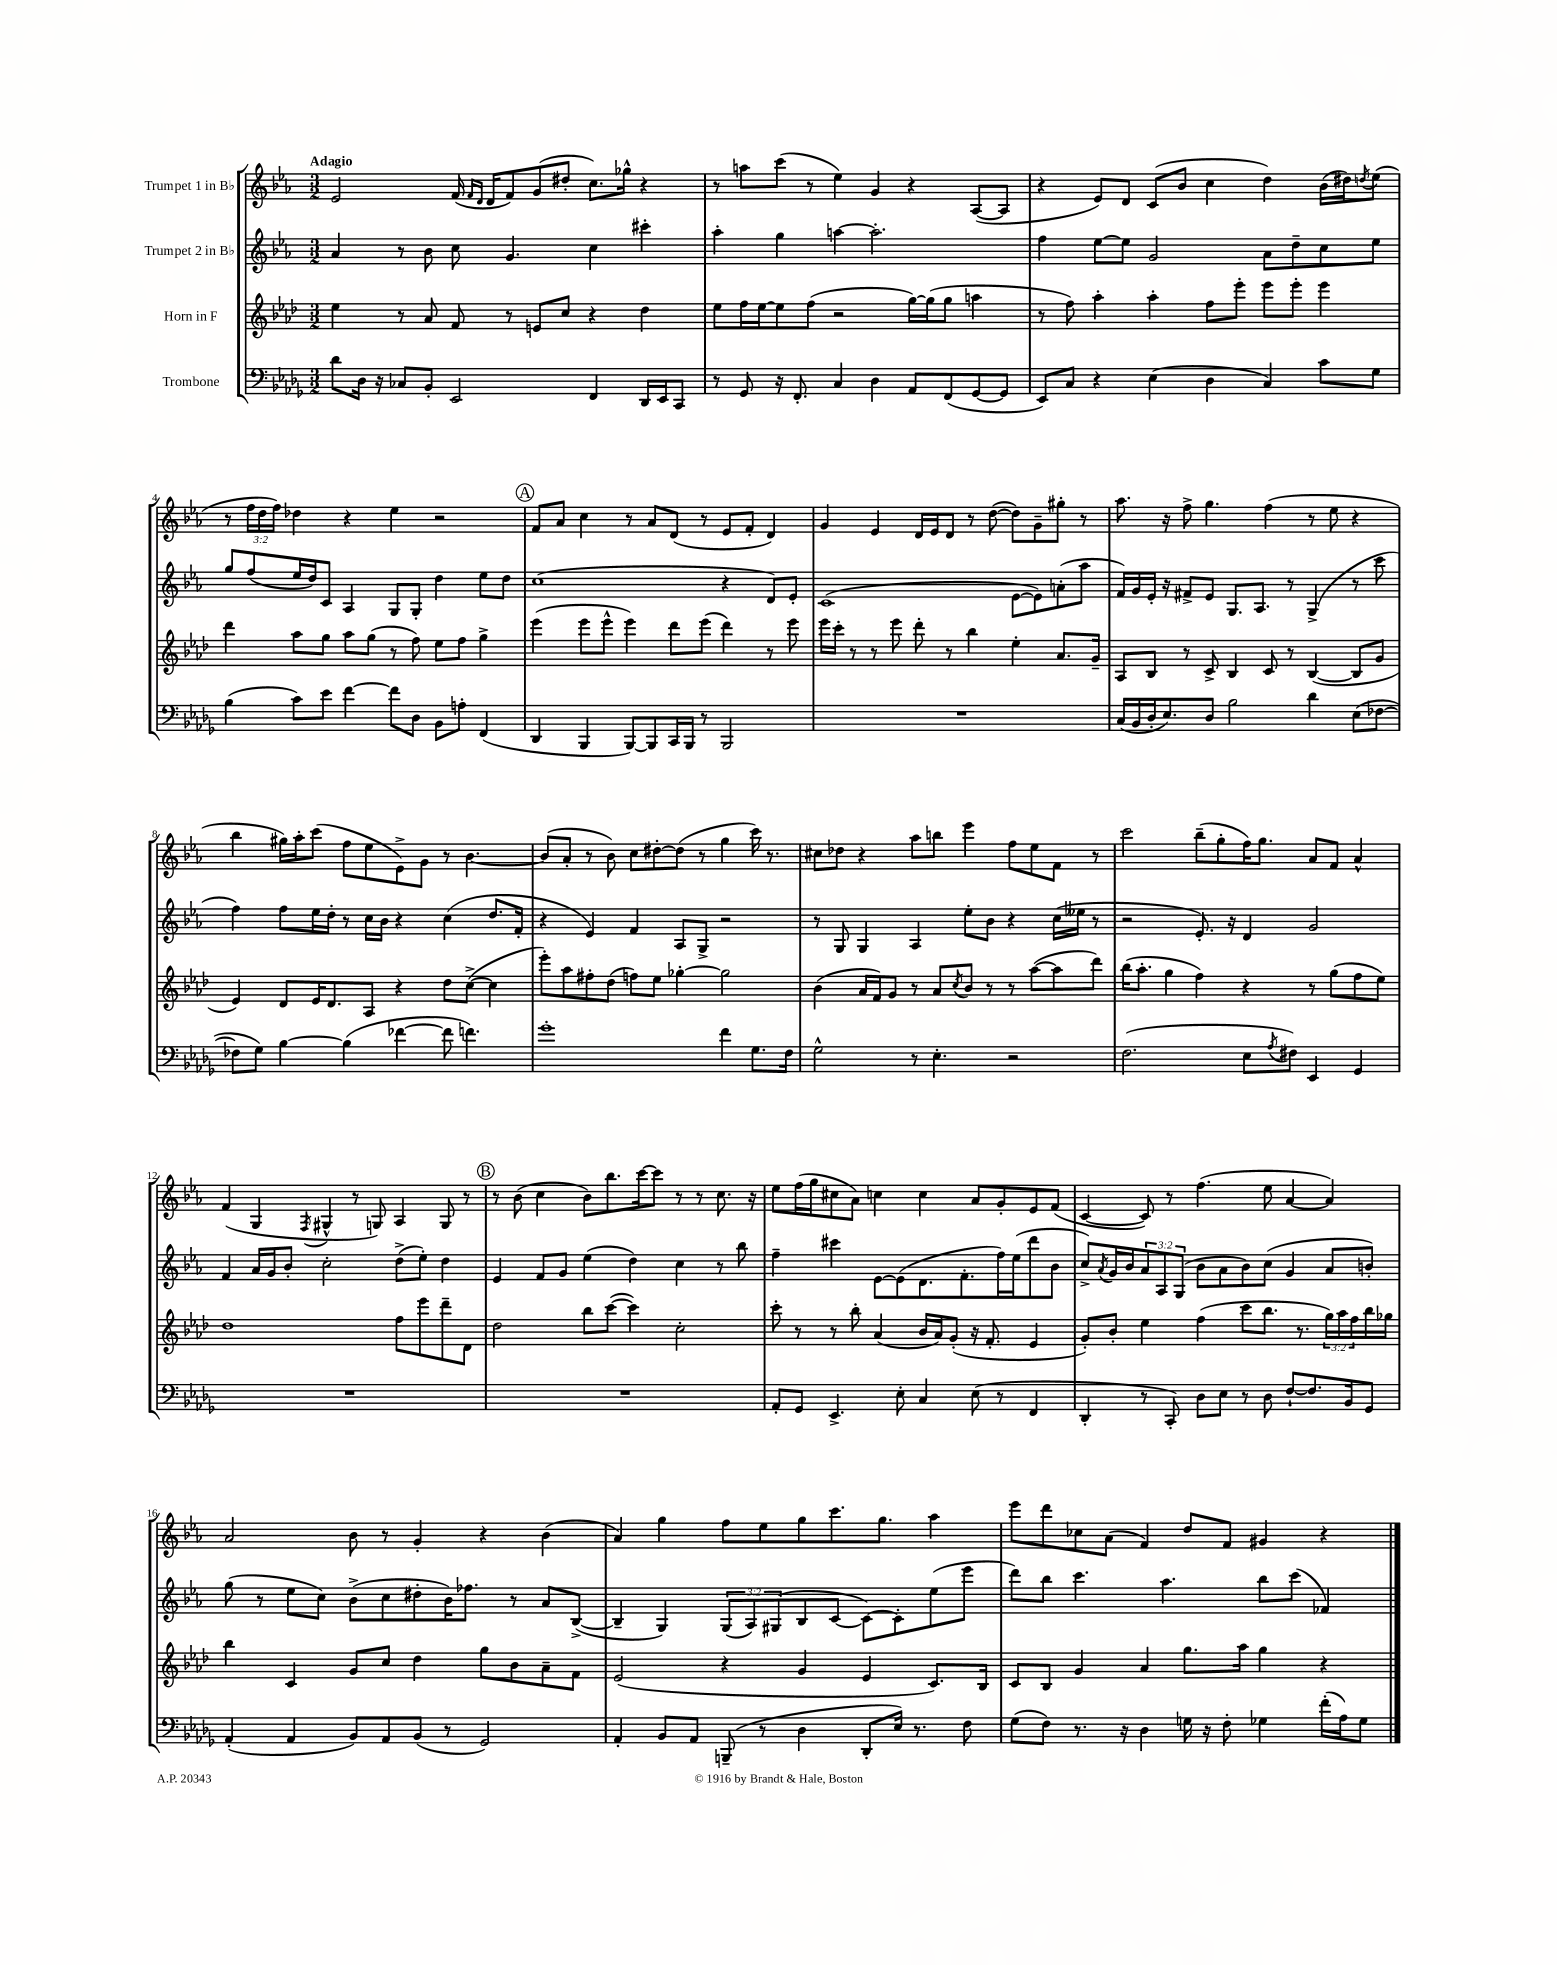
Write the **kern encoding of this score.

**kern	**kern	**kern	**kern
*staff4	*staff3	*staff2	*staff1
*clefF4	*clefG2	*clefG2	*clefG2
*k[b-e-a-d-g-]	*k[b-e-a-d-]	*k[b-e-a-]	*k[b-e-a-]
*M3/2	*M3/2	*M3/2	*M3/2
8d-\L	4ee-\	4a-/	2e-/
16D-\Jk	.	.	.
16r	.	.	.
8C-/L	8r	8r	.
8BB-'/J	8a-/	8b-\	.
2EE-/	8f/	8cc\	(16f/
.	.	.	16qqf/LL
.	.	.	16qqd/JJ
.	.	.	16d/LK
.	8r	4.g/	8f/)
.	8e/L	.	(8g/
.	8cc/J	.	8dd#'/J
4FF/	4r	4cc\	8.cc\L)
.	.	.	16gg-^^\Jk
16DD-/LL	4dd-\	4ccc#'\	4r
16EE-/J	.	.	.
8CC/J	.	.	.
=	=	=	=
8r	8ee-\L	4aa-'\	8r
8GG-/	16ff\L	.	8aa\L
.	[16ee-\J	.	.
16r	8ee-\]	4gg\	(8ccc\J
8.FF'/	.	.	.
.	(8ff\J	.	8r
4C/	2r	[4aa\	4ee-\)
4D-\	.	2.aa'\]	4g/
8AA-/L	[16gg\LL)	.	4r
.	(16gg\]J	.	.
(8FF/	8gg\J	.	.
[8GG-/	4aa\	.	([8A-/L
8GG-/]J	.	.	8A-/]J
=	=	=	=
8EE-/L)	8r	4ff\	4r
8C/J	8ff\)	.	.
4r	4aa-'\	[8ee-\L	8e-/L)
.	.	8ee-\]J	8d/J
(4E-\	4aa-'\	2g/	(8c/L
.	.	.	8b-/J
4D-\	8ff\L	.	4cc\
.	8eee-'\J	.	.
4C/)	8eee-\L	8a-\L	4dd\)
.	8eee-'\J	8dd~\	.
8c\L	4eee-\	8cc\	(16b-\LL
.	.	.	16dd#\J)
.	.	.	8qdd/
8G-\J	.	8ee-\J	(8ee-\J
=	=	=	=
(4B-\	4ddd-\	8gg/L	8r
.	.	(8ff/	24ff\LL
.	.	.	24dd\
.	.	.	24ff\JJ)
8c\L)	8aa-\L	16ee-/L	4dd-\
.	.	16dd/J)	.
8e-\J	8gg\J	8c/J	.
[4f\	8aa-\L	4A-/	4r
.	(8gg\J	.	.
8f\]L	8r	8G/L	4ee-\
8D-\J	8ff\)	8G'/J	.
8BB-\L	8ee-\L	4dd\	2r
8A'\J	8ff\J	.	.
(4FF/	4gg^\	8ee-\L	.
.	.	8dd\J	.
=	=	=	=
4DD-/	(4eee-\	(1cc	8f/L
.	.	.	8a-/J
4BBB-/	8eee-\L	.	4cc\
.	8eee-^^\J	.	.
[8BBB-/L)	4eee-\)	.	8r
8BBB-/]	.	.	8a-/L
16CC/L	8ddd-\L	.	(8d/J
16BBB-/JJ	.	.	.
8r	(8eee-\J	.	8r
2BBB-/	4ddd-\)	4r	8e-/L
.	.	.	8f'/J
.	8r	8d/L)	4d/)
.	8eee-\	8e-'/J	.
=	=	=	=
1.r	16eee-\LL	(1c	4g/
.	16ccc'\JJ	.	.
.	8r	.	.
.	8r	.	4e-/
.	8eee-\	.	.
.	8ddd-'\	.	16d/LL
.	.	.	16e-/J
.	8r	.	8d/J
.	4bb-\	.	8r
.	.	.	([8dd\
.	4ee-'\	[8e-\L	8dd\]L)
.	.	8e-\])	8g~\
.	8.a-/L	(8a'\	8gg#'\J
.	.	8aa-\J	8r
.	16g~/Jk	.	.
=	=	=	=
(16C/LL	8A-/L	16f/LL)	8.aa-\
16BB-/	.	16g/	.
16D-'/J	8B-/J	16e-'/JJ	.
8.E-/)	.	16r	16r
.	8r	8f#^/L	8ff^\
8D-/J	8c^/	8e-/J	4.gg\
2B-\	4B-/	8.G/L	.
.	.	8.A-/J	.
.	8c/	.	(4ff\
.	8r	8r	.
4d-\	([4B-/	(4G^/	8r
.	.	.	8ee-\
(8E-\L	8B-/]L	8r	4r
[8F-\J	8g/J	8ccc\	.
=	=	=	=
8F-\]L	4e-/)	4ff\)	4bb-\
8G-\J)	.	.	.
[4B-\	8d-/L	8ff\L	16gg#\LL)
.	.	.	16aa-'\J
.	16e-/K	16ee-\L	(8ccc\J
.	8.d-/	16dd'\JJ	.
(4B-\]	.	8r	8ff\L
.	8A-/J	16cc\LL	8ee-\
.	.	16b-\JJ	.
[4f-\	4r	4r	8e-^\)
.	.	.	8g\J
8f-\]	8dd-\L	(4cc\	8r
4.f\)	([8cc^\J	.	[4.b-\
.	4cc\]	8.dd/L	.
.	.	16f'/Jk	.
=	=	=	=
1g-'	8eee-'\L)	4r	(8b-/]L
.	8aa-\	.	8a-'/J
.	8ff#'\	4e-/)	8r
.	(8dd-\J	.	8b-\)
.	8ff\L)	4f/	8cc\L
.	8ee-\J	.	[8dd#'\
.	[4gg-'\	8A-/L	(8dd#\]J
.	.	8G^/J	8r
4f\	2gg-\]	2r	4gg\
8.G-\L	.	.	16ccc\)
.	.	.	8.r
16F\Jk	.	.	.
=	=	=	=
2G-^^\	(4b-\	8r	8cc#\L
.	.	8G/	8dd-\J
.	16a-/LL	4G/	4r
.	16f/J)	.	.
.	8g/J	.	.
8r	8r	4A-/	8aa-\L
4.E-'\	8a-/L	.	8bb\J
.	8qcc/	.	.
.	8b-/J	8ee-'\L	4eee-\
.	8r	8b-\J	.
2r	8r	4r	8ff\L
.	([8aa-\L	.	8ee-\
.	8aa-\]	(16cc\LL	8f\J
.	.	16ee--\JJ	.
.	8ddd-\J)	8r	8r
=	=	=	=
(2.F\	(16bb-\LK	2r	2ccc\
.	8.aa-'\J	.	.
.	4gg\	.	.
.	4ff\)	8.e-'/)	(8bb-~\L
.	.	.	8gg'\
.	.	16r	.
8E-\L	4r	4d/	16ff\K)
.	.	.	8.gg\J
8qA-/	.	.	.
8F#\J)	.	.	.
4EE-/	8r	2g/	8a-/L
.	(8gg\L	.	8f/J
4GG-/	8ff\	.	4a-^^/
.	8ee-\J)	.	.
=	=	=	=
1.r	1dd-	4f/	(4f/
.	.	16a-/LL	4G/
.	.	16g/J	.
.	.	8b-'/J	.
.	.	.	8qF/
.	.	2cc'\	4G#^^/
.	.	.	8r
.	.	.	8G/)
.	8ff\L	(8dd^\L	4A-/
.	8eee-\	8ee-'\J)	.
.	8ddd-~\	4dd\	8G/
.	8d-\J	.	8r
=	=	=	=
1.r	2dd-\	4e-/	8r
.	.	.	(8b-\
.	.	8f/L	4cc\
.	.	8g/J	.
.	8bb-\L	(4ee-\	8b-\L)
.	([8ccc\J	.	8.bb-\
.	4ccc\])	4dd\)	.
.	.	.	[16ccc\k
.	.	.	8ccc\]J
.	2cc'\	4cc\	8r
.	.	.	8r
.	.	8r	8.cc\
.	.	8bb-\	.
.	.	.	16r
=	=	=	=
8AA-'/L	8ccc'\	4ff~\	8ee-\L
8GG-/J	8r	.	(16ff\L
.	.	.	16gg\J
4.EE-^/	8r	4ccc#\	8cc#\
.	8bb-'\	.	8a-\J)
.	(4a-/	[8e-\L	4cc\
8E-'\	.	(8e-\]	.
4C/	16b-/LL	8.d\	4cc\
.	16a-/J)	.	.
.	(8g'/J	.	.
.	.	8.f'\	.
(8E-\	16r	.	8a-/L
.	8.f'/	.	.
8r	.	16ff\L)	8g'/
.	.	(16ee-\J	.
4FF/	4e-/	8ddd\	8e-/
.	.	8b-\J	(8f/J
=	=	=	=
4DD-'/	8g'/L)	8cc^/L)	[4c/
.	.	8qa-/	.
.	8b-'/J	16g/L	.
.	.	16b-/J	.
8r	4ee-\	12a-/	8c/])
.	.	12A-/	.
8CC'/)	.	.	8r
.	.	(12G/J	.
8D-\L	(4ff\	8b-\L	(4.ff\
8E-\J	.	8a-\	.
8r	8ccc\L	8b-\)	.
8D-\	8.bb-\J	(8cc\J	8ee-\
[8F`/L	.	4g/	[4a-/
.	8.r	.	.
8.F/]	.	.	.
.	24gg\LL)	8a-/L	4a-/])
.	24aa-\	.	.
16BB-/k	.	.	.
.	24ff\	.	.
8GG-/J	16bb-\	8b'/J)	.
.	16gg-\JJ	.	.
=	=	=	=
(4AA-'/	4bb-\	(8gg\	2a-/
.	.	8r	.
4AA-/	4c/	8ee-\L	.
.	.	8cc\J)	.
8BB-/L)	8g/L	(8b-^\L	8b-\
8AA-/	8cc/J	8cc\	8r
(8BB-/J	4dd-\	8dd#'\	4g'/
8r	.	16b-\K)	.
.	.	8.ff-\J	.
2GG-/)	8gg\L	.	4r
.	8b-\	8r	.
.	8a-~\	8a-/L	(4b-\
.	8f\J	([8B-^/J	.
=	=	=	=
4AA-'/	(2e-/	4B-~/]	4a-/)
8BB-/L	.	4G/)	4gg\
8AA-/J	.	.	.
(8BBB~/	4r	(12G/L	8ff\L
.	.	12A-/)	.
8r	.	.	8ee-\
.	.	(12G#/	.
4D-\	4g/	8B-/	8gg\
.	.	[8c/J	8.ccc\
8DD-'/L	4e-/	8c\_L)	.
.	.	.	8.gg\J
16E-/Jk)	.	8c'\]	.
8.r	.	.	.
.	8.c/L)	(8ee-\	4aa-\
8F\	.	8eee-\J	.
.	16B-/Jk	.	.
=	=	=	=
(8G-\L	8c/L	8ddd\L)	8eee-\L
8F\J)	8B-/J	8bb-\J	8ddd\
8.r	4g/	4.ccc\	8cc-\
.	.	.	(8a-\J
16r	.	.	.
4D-\	4a-/	.	4f/)
.	.	4.aa-\	.
16G\	8.gg\L	.	8dd/L
16r	.	.	.
8F'\	.	.	8f/J
.	16aa-\Jk	.	.
4G-\	4gg\	8bb-\L	4g#/
.	.	(8ccc\J	.
(16f'\LL	4r	4f-/)	4r
16A-\J)	.	.	.
8G-\J	.	.	.
==	==	==	==
*-	*-	*-	*-
